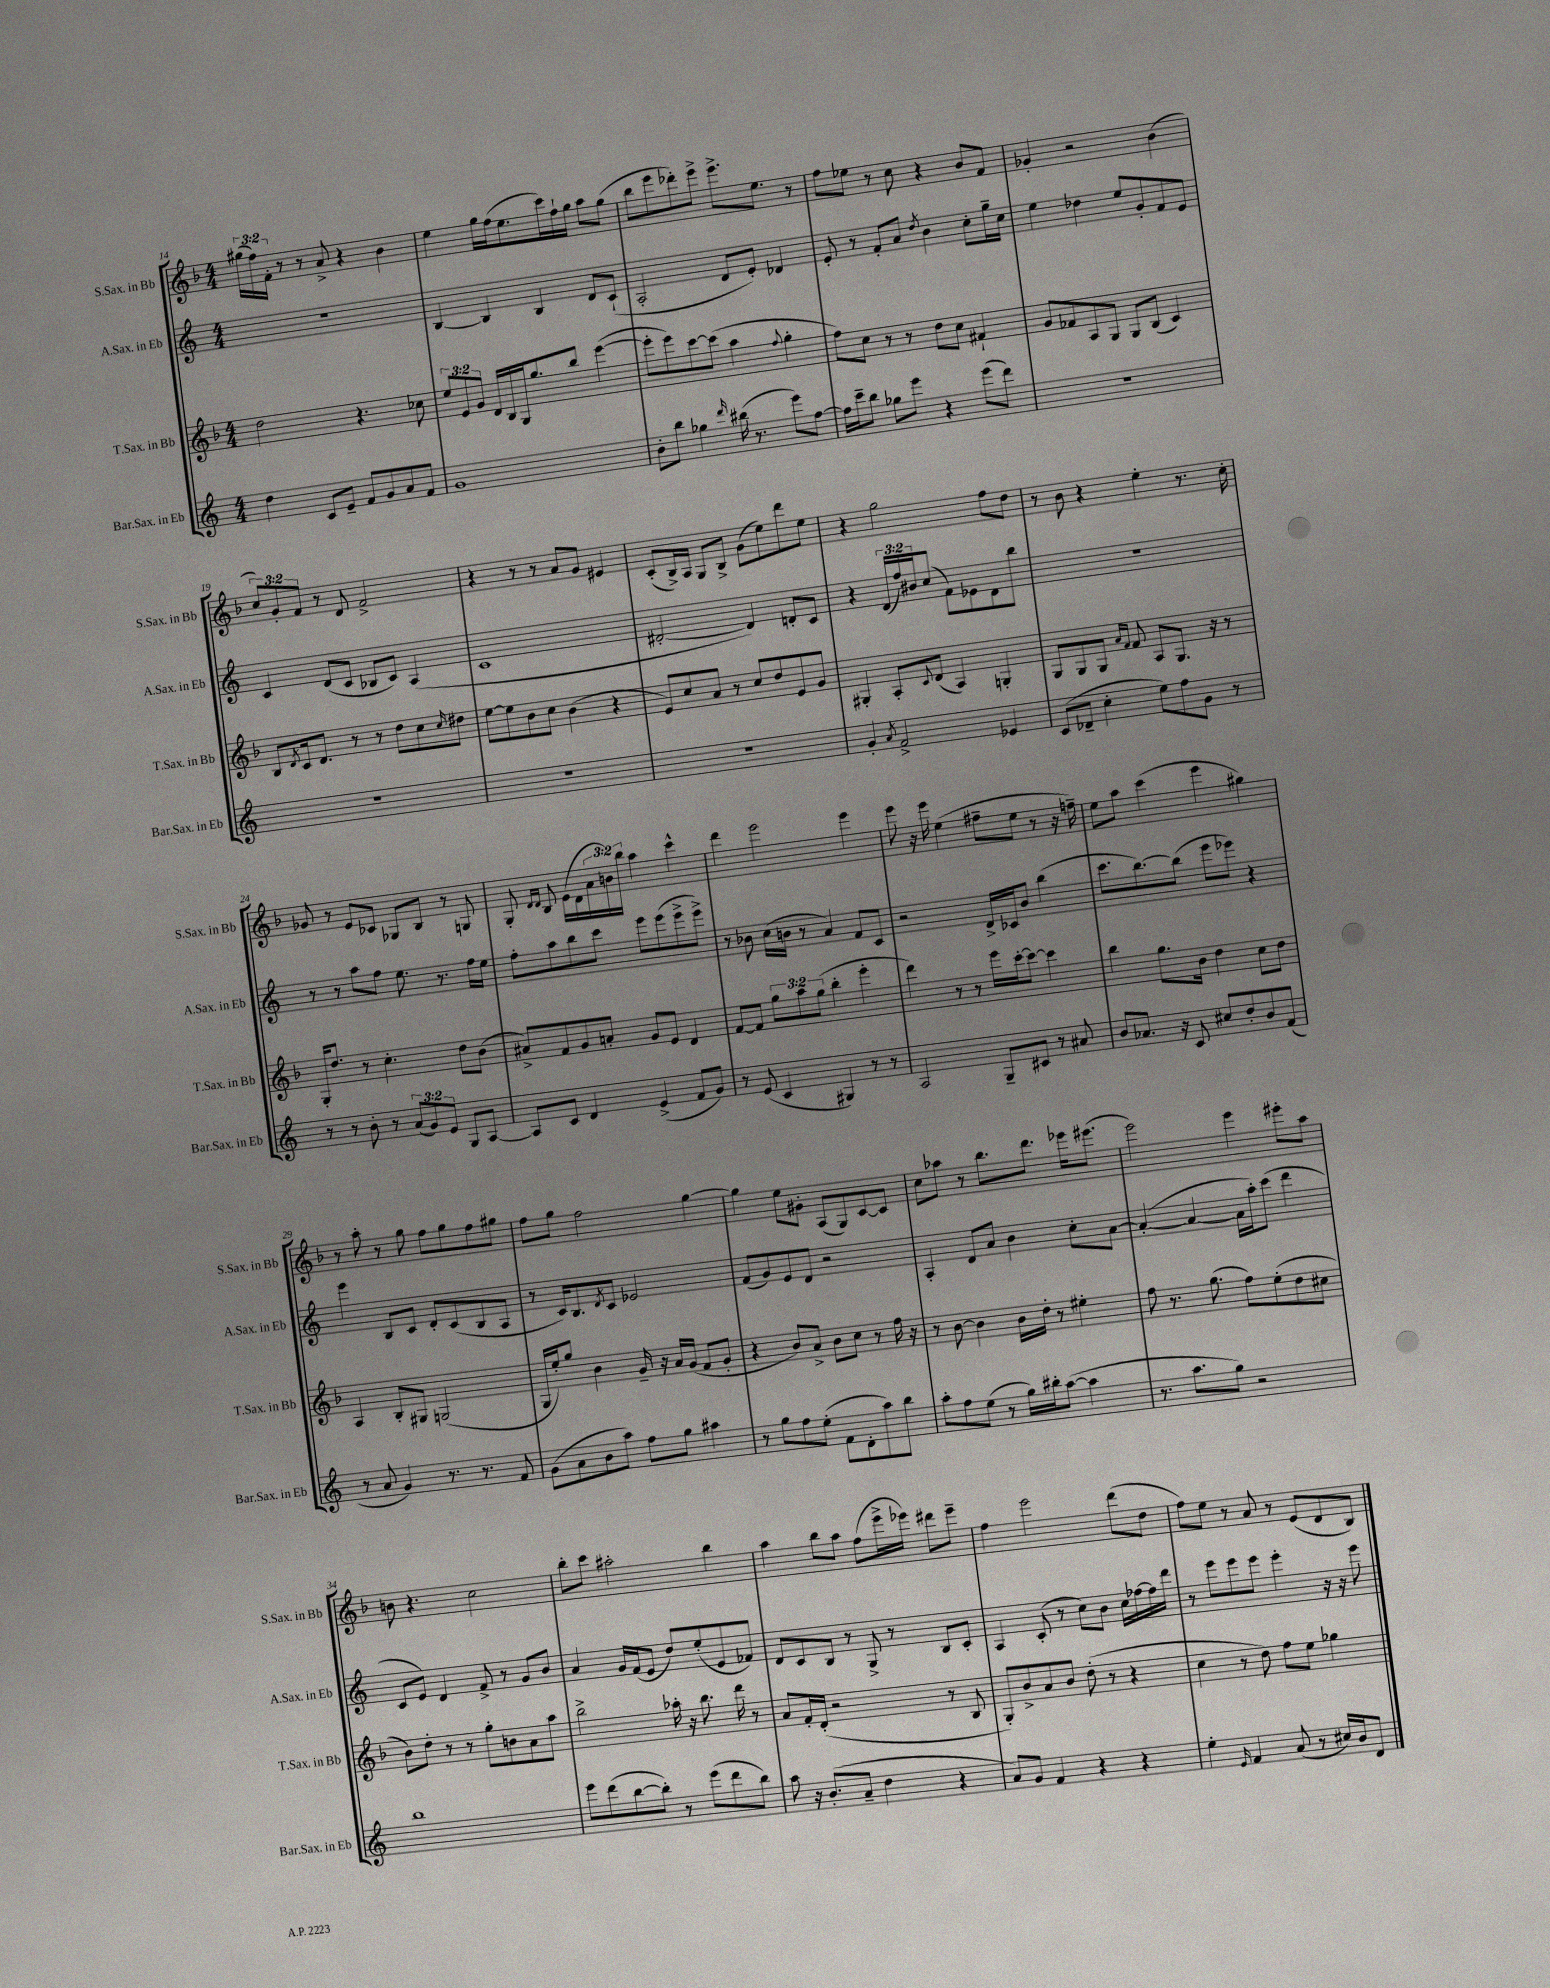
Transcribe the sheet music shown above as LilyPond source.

<<
\new StaffGroup <<
\new Staff = "s0" \with { instrumentName = "S.Sax. in Bb" shortInstrumentName = "S.Sax. in Bb" } {
    \clef treble \key f \major \numericTimeSignature \time 4/4 \override Staff.TupletNumber.text = #tuplet-number::calc-fraction-text
    \tuplet 3/2 { gis''16( f''16) f'16-. } r8 r8 a'8-> r4 bes'4 |
    e''4 g''16 f''16( e''8. c'''16) f''16-! g''16 a''8 g''8( |
    bes''8 e'''8 des'''8-.) e'''8-> e'''8.-> e''8. r8 |
    f''8 ees''8 r8 c''8 r4 bes'8 f'8 |
    ges'4-. r2 bes'4( |
    \tuplet 3/2 { c''8) g'8-. f'8 } r8 d'8 f'2-> |
    r4 r8 r8 a'8 g'8 eis'4 |
    c'8-.( bes16->) a16 g8 bes8-> g'8( e''8) d'''8 e''8 |
    r4 g''2 f''8 d''8 |
    r8 bes'8 r4 e''4-. r8. c''16-. |
    ges'8 r8 e'8 ces'8 ges8 bes8 r8 g8 |
    g8-. \grace { d'16 d'16 } bes8 e'16( d'16 \tuplet 3/2 { a'16 b'16) bes''16 } a''4 c'''4-^ |
    d'''4 e'''2 e'''4 |
    e'''8 r16 e'''16 e''4( fis''8-- e''8 r8 r16 f''16--) |
    e''8 a''8 c'''4( e'''4 gis''4) |
    r8 a''8-. r8 g''8 f''8 g''8 f''8 gis''8 |
    f''8 g''8 f''2 g''4~ |
    g''4 e''8 gis'8-. a8( g8) c'8~ c'8 |
    c''8 aes''8 r8 bes''8. d'''8. ees'''16 eis'''8.( |
    e'''2) e'''4 eis'''8-. a''8 |
    b'8 r4. c''2 |
    bes''8-. c'''8 ais''2-. bes''4 |
    a''4 bes''8 a''8 f''8( e'''16-> ees'''16) dis'''8 ees'''8-- |
    f''4 e'''2 d'''8( d''8 |
    f''8) e''8 r8 a'8 r8 e'8( d'8 bes8) \bar "|." |
}
\new Staff = "s1" \with { instrumentName = "A.Sax. in Eb" shortInstrumentName = "A.Sax. in Eb" } {
    \clef treble \key c \major \numericTimeSignature \time 4/4 \override Staff.TupletNumber.text = #tuplet-number::calc-fraction-text
    R1 |
    b4~ b4 b4 d'8 c'8-!( |
    a2-. d'8 e'8-.) des'4 |
    e'8-. r8 f'8-. a'8 \acciaccatura { d''8 } b'4 c''8-. g''16-- c''16 |
    e''4 des''4 e''8 g'8-. f'8 e'8 |
    c'4 d'8( c'8 bes8 c'8) a4( |
    c'1 |
    dis'2~-. dis'4) d'8-. c'8 |
    r4 \tuplet 3/2 { d'16( f''16) bis'16 } c''8( f'8) ees'8 d'8 b''8 |
    R1 |
    r8 r8 a''8 f''8 e''8. r8. f''16 e''16 |
    f''8-. a''8 b''8 c'''8 e'''8 e'''8( e'''8-> e'''8->) |
    r8 bes'8 c''16( b'16 r8 a'4) f'8 c'8 |
    r2 d'16-> ces'16 b'8 b''4( |
    c'''8. b''8.~) b''8( e'''8 ees'''8) r4 |
    e'''4 b8 c'8 d'8-. c'8( b8 a8 |
    r8 c'16) b8. \acciaccatura { d'8 } c'8 ees'2 |
    f'8( g'8) e'8 d'8 r2 |
    a4-. d'8 a'8 b'4 c''8-. a'8~ |
    a'4~-.( a'4~ a'16 a''16-.) c'''8( d'''4 |
    c'8 e'8) d'4 f'8-> r8 g'8 b'8 |
    a'4 g'16 f'16( e'8 d''8) e''8-.( e'8 fes'8) |
    d'8 c'8 b8 r8 g8-> r8 b8 c'8-. |
    a4 c'8-.( r8 c''8) b'8 c''16 fes''16~ fes''16 d'''16 |
    r8 e'''8 e'''8 e'''8 e'''4-. r16 r16 e'''8 \bar "|." |
}
\new Staff = "s2" \with { instrumentName = "T.Sax. in Bb" shortInstrumentName = "T.Sax. in Bb" } {
    \clef treble \key f \major \numericTimeSignature \time 4/4 \override Staff.TupletNumber.text = #tuplet-number::calc-fraction-text
    d''2 r4. ces''8 |
    \tuplet 3/2 { e''8 e'8 g'8 } d'16 bes16 g16 g''8. bes''8 e'''4~( |
    e'''8-. e'''8) c'''8~ c'''8( a''4 \appoggiatura { f''8 } g''4-. |
    f''8) c''8 r8 r8 d''8 c''8 fis'4-! |
    g'8 fes'8 a8 g8 g8 bes8( c'4) |
    bes8 \acciaccatura { d'8 } c'16 d'8. r8 r8 d''8 c''8 \grace { c''16 } dis''8 |
    e''8~ e''8 bes'8 c''8 bes'4( r4 |
    e'8) c''8 a'8 r8 c''8 d''8 e'8 g'8 |
    gis4-. a8-. \appoggiatura { c'8 } d'8( a4) g4-. |
    g8 g8 g8 \grace { a'16 f'16 } f'8 a8 g8. r16 r8 |
    g16-. d''8. r8 c''4.-. d''8 bes'8( |
    ais'8->) f'8 g'8 a'8-. g'8 e'8 d'4 |
    f'8~ f'8 \tuplet 3/2 { g''8 a''8 g''8( } bes''4-. e'''4-. |
    d'''4) r8 r8 e'''16 c'''16~-. c'''8~ c'''4 |
    bes''4 g''8. bes'16 d''4 c''8 d''8 |
    a4 bes8-. gis8 g2( |
    g16 e''16-.) g''8 bes'4 g'16-- r16 a'16 g'16( f'8 g'8-. |
    r4 bes'8) a'8-> bes'8 c''8 r8 f''16 r16 |
    r8 bes'8~ bes'4 bes'16 d''16-. r8 eis''4-. |
    f''8 r8. g''8.( f''8) e''8-.( d''8 cis''8 |
    bes'8) d''8-. r8 r8 g''8-. b'8 a'8 a''8 |
    bes''2-> aes''16-. r16 bes''8. d'''16 r8 |
    a'8 f'16-. d'16-.( r2 r8 bes8 |
    g8-.) bes'8-> a'8 bes'8 d''8-.( r8 r4 |
    c''4 r8 d''8) f''8 e''8 ges''4 \bar "|." |
}
\new Staff = "s3" \with { instrumentName = "Bar.Sax. in Eb" shortInstrumentName = "Bar.Sax. in Eb" } {
    \clef treble \key c \major \numericTimeSignature \time 4/4 \override Staff.TupletNumber.text = #tuplet-number::calc-fraction-text
    d''4 c'8 e'8-- f'8 g'8 a'8 f'8 |
    g'1 |
    b'8-. b''8 ges''4 \grace { d'''16 } bis''16( r8. e'''8) f''8~ |
    f''16 c'''16-- b''8 ges''8 e'''8 r4 e'''8( d'''8) |
    R1 |
    R1 |
    R1 |
    R1 |
    g'4-. \acciaccatura { a'8 } f'2-> ees'4 |
    c'8( des'8-- c''4-. e''8) f''8 g'8 r8 |
    r8 r8 b'8-. r8 \tuplet 3/2 { a'8( g'8) e'8 } g8 a8~ |
    a8 c'8 d'4 e'4->( f'8 g'8) |
    r8 e'8( c'4 gis4) r8 r8 |
    a2 g8-- cis'8 r8 ais'8 |
    b'8 aes'8. r16 c'8 cis''8 d''8-. b'8 f'8( |
    r8 a'8 g'4) r8. r8. f'8 |
    g'8( a'8 b'8 a''8) f''8 g''8 ais''4 |
    r8 g''8 f''8 e''8-.( f'8 d'8-. a''8) b''8 |
    a''8-. f''8 e''8( r8 g''16) bis''16-. a''8~( a''4 |
    r8. a''8. g''8) r2 |
    b''1 |
    e'''8 d'''8( b''8~ b''8-.) r8 e'''8( d'''8 b''8) |
    a''8 r16 b'8.-.( a'8-- d''4 r4 |
    a'8) g'8 f'4 r4 r4 |
    e''4-. \grace { e'16 } f'4 a'8( r8 cis''16) b'16 d'8 \bar "|." |
}
>>
>>
\layout { \context { \Score currentBarNumber = #14 } }
